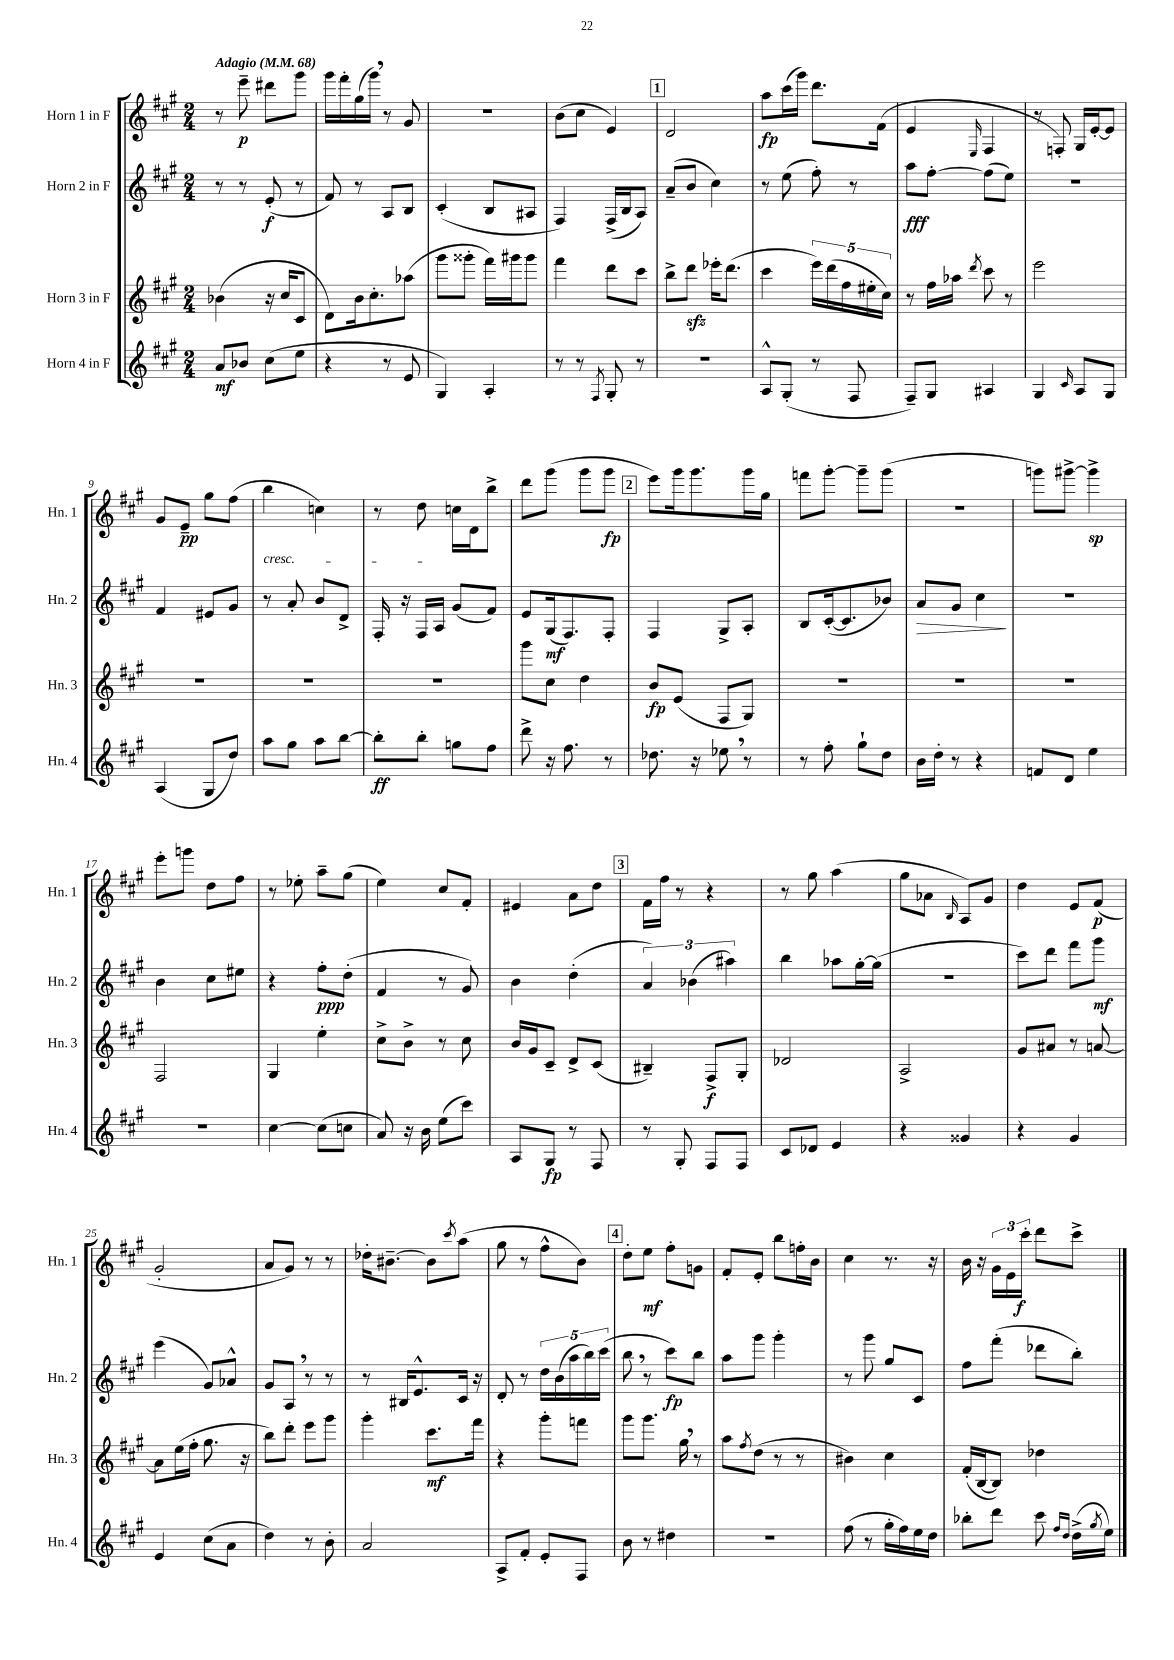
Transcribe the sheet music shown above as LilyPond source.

<<
\new StaffGroup <<
\new Staff = "s0" \with { instrumentName = "Horn 1 in F" shortInstrumentName = "Hn. 1" } {
    \clef treble \key a \major \numericTimeSignature \time 2/4 \tempo "Adagio" 4 = 68
    r8 e'''8--\p dis'''8 gis'''8 |
    gis'''16 fis'''16-. gis''16( gis'''16) \breathe r8 gis'8 |
    r2 |
    b'8( cis''8 e'4) |
    \mark \markup { \box "1" } d'2 |
    a''8\fp cis'''16( gis'''16) d'''8. fis'16( |
    e'4 \grace { e16 } fis4 |
    r8 f8-.) gis16 e'16~-. e'8 |
    gis'8 e'8--\pp gis''8 fis''8( |
    b''4\cresc c''4) |
    r8 d''8\! c''16 d'16 b''8-> |
    d'''8 gis'''8( gis'''8 gis'''8\fp |
    \mark \markup { \box "2" } e'''8) gis'''16 gis'''8. gis'''16 gis''16 |
    f'''8 gis'''8~-. gis'''8-- gis'''8( |
    r2 |
    g'''8) gis'''8~-> gis'''4->\sp |
    e'''8-. g'''8 d''8 fis''8 |
    r8 ees''8-. a''8-- gis''8( |
    e''4) cis''8 fis'8-. |
    eis'4 a'8 d''8 |
    \mark \markup { \box "3" } fis'16 fis''16 r8 r4 |
    r8 gis''8 a''4( |
    gis''8 aes'8 \grace { b16 } a8) gis'8 |
    d''4 e'8 fis'8\p( |
    gis'2-. |
    a'8 gis'8) r8 r8 |
    des''16-. bis'8.~-- bis'8 \acciaccatura { cis'''8 } a''8( |
    gis''8 r8 fis''8-^ b'8) |
    \mark \markup { \box "4" } d''8-. e''8\mf fis''8-. g'8 |
    fis'8-. e'8-. b''8 f''16-. b'16 |
    cis''4 r8. r16 |
    b'16 r16 \tuplet 3/2 { gis'16 e'16 cis'''16-.\f } d'''8 cis'''8-> \bar "|." |
}
\new Staff = "s1" \with { instrumentName = "Horn 2 in F" shortInstrumentName = "Hn. 2" } {
    \clef treble \key a \major \numericTimeSignature \time 2/4
    r8 r8 e'8-.\f( r8 |
    fis'8) r8 a8 b8 |
    cis'4-.( b8 ais8 |
    fis4) fis16->( b16 a8) |
    \mark \markup { \box "1" } a'8--( b'8 cis''4) |
    r8 e''8( fis''8-.) r8 |
    a''8\fff fis''8~-. fis''8( e''8) |
    R2 |
    fis'4 eis'8 gis'8 |
    r8 a'8-. b'8 d'8-> |
    fis16-. r16 fis16 a16 gis'8( fis'8) |
    e'8 gis16\mf( fis8.) fis8-. |
    \mark \markup { \box "2" } fis4 gis8-> a8-. |
    b8 cis'16~-.( cis'8. bes'8) |
    a'8\> gis'8 cis''4\! |
    R2 |
    b'4 cis''8 eis''8 |
    r4 fis''8-.\ppp d''8-.( |
    fis'4 r8 gis'8) |
    b'4 d''4-.( |
    \mark \markup { \box "3" } \tuplet 3/2 { a'4) bes'4( ais''4) } |
    b''4 aes''8 gis''16~-. gis''16( |
    R2 |
    cis'''8) d'''8 fis'''8 gis'''8\mf |
    e'''4( gis'8) aes'8-^ |
    gis'8 a8 \breathe r8 r8 |
    r8 bis16 e'8.-^ cis'16 r16 |
    d'8-. r8 \tuplet 5/4 { d''16 b'16( a''16 b''16) cis'''16( } |
    \mark \markup { \box "4" } b''8 \breathe r8 cis'''8\fp) b''8 |
    a''8 gis'''8 gis'''4-. |
    r8 gis'''8 gis''8 cis'8 |
    fis''8 fis'''8-.( des'''8 b''8-.) \bar "|." |
}
\new Staff = "s2" \with { instrumentName = "Horn 3 in F" shortInstrumentName = "Hn. 3" } {
    \clef treble \key a \major \numericTimeSignature \time 2/4
    bes'4( r16 cis''16 cis'8 |
    d'8) b'16 cis''8.-. aes''8( |
    gis'''8 gisis'''8-. fis'''16) gis'''16 gis'''8 |
    fis'''4 d'''8 cis'''8 |
    \mark \markup { \box "1" } b''8-> d'''8\sfz ees'''16-. d'''8.( |
    cis'''4 \tuplet 5/4 { e'''16) d'''16( fis''16 eis''16-. cis''16) } |
    r8 fis''16 aes''16 \acciaccatura { d'''8 } cis'''8 r8 |
    e'''2 |
    R2 |
    R2 |
    R2 |
    gis'''8 cis''8 d''4 |
    \mark \markup { \box "2" } b'8\fp e'8( fis8 gis8) |
    R2 |
    R2 |
    R2 |
    fis2 |
    gis4 e''4-. |
    cis''8-> b'8-> r8 cis''8 |
    b'16 gis'16 cis'8-- d'8-> cis'8( |
    \mark \markup { \box "3" } bis4--) fis8->\f gis8-. |
    des'2 |
    a2-> |
    gis'8 ais'8 r8 a'8~ |
    a'8 e''16( fis''16-. gis''8. r16 |
    b''8) d'''8-. e'''8 gis'''8 |
    gis'''4-. cis'''8.\mf fis'''16 |
    r4 gis'''8-. f'''8 |
    \mark \markup { \box "4" } gis'''8 gis'''8. gis''16 \breathe r8 |
    a''8 \acciaccatura { fis''8 } d''8( r8 r8 |
    bis'4) cis''4 |
    fis'16-.( b16~ b8) des''4 \bar "|." |
}
\new Staff = "s3" \with { instrumentName = "Horn 4 in F" shortInstrumentName = "Hn. 4" } {
    \clef treble \key a \major \numericTimeSignature \time 2/4
    a'8\mf bes'8 cis''8( e''8 |
    r4 r8 e'8 |
    gis4) a4-. |
    r8 r8 \acciaccatura { fis8 } gis8-. r8 |
    \mark \markup { \box "1" } R2 |
    a8-^ gis8-.( r8 fis8 |
    fis8--) gis8 ais4 |
    gis4 \grace { cis'16 } a8 gis8 |
    a4( gis8 d''8) |
    a''8 gis''8 a''8 b''8~ |
    b''8-.\ff b''8-. g''8 fis''8 |
    d'''8-> r16 fis''8. r8 |
    \mark \markup { \box "2" } des''8. r16 ees''8 \breathe r8 |
    r8 fis''8-. gis''8-! d''8 |
    b'16 d''16-. r8 r4 |
    f'8 d'8 e''4 |
    r2 |
    cis''4~ cis''8( c''8 |
    a'8) r16 b'16 e''8( cis'''8) |
    a8 gis8\fp r8 fis8 |
    \mark \markup { \box "3" } r8 gis8-. fis8 fis8 |
    cis'8 des'8 e'4 |
    r4 gisis'4 |
    r4 gis'4 |
    e'4 cis''8( a'8 |
    d''4) r8 b'8-. |
    a'2 |
    a8-> fis'8-. e'8-. fis8 |
    \mark \markup { \box "4" } b'8 r8 dis''4 |
    r2 |
    fis''8( r8 gis''16-. fis''16) e''16 d''16 |
    bes''8-. d'''8 cis'''8 \grace { fis''16 d''16 } d''16->( \acciaccatura { gis''8 } e''16) \bar "|." |
}
>>
>>
